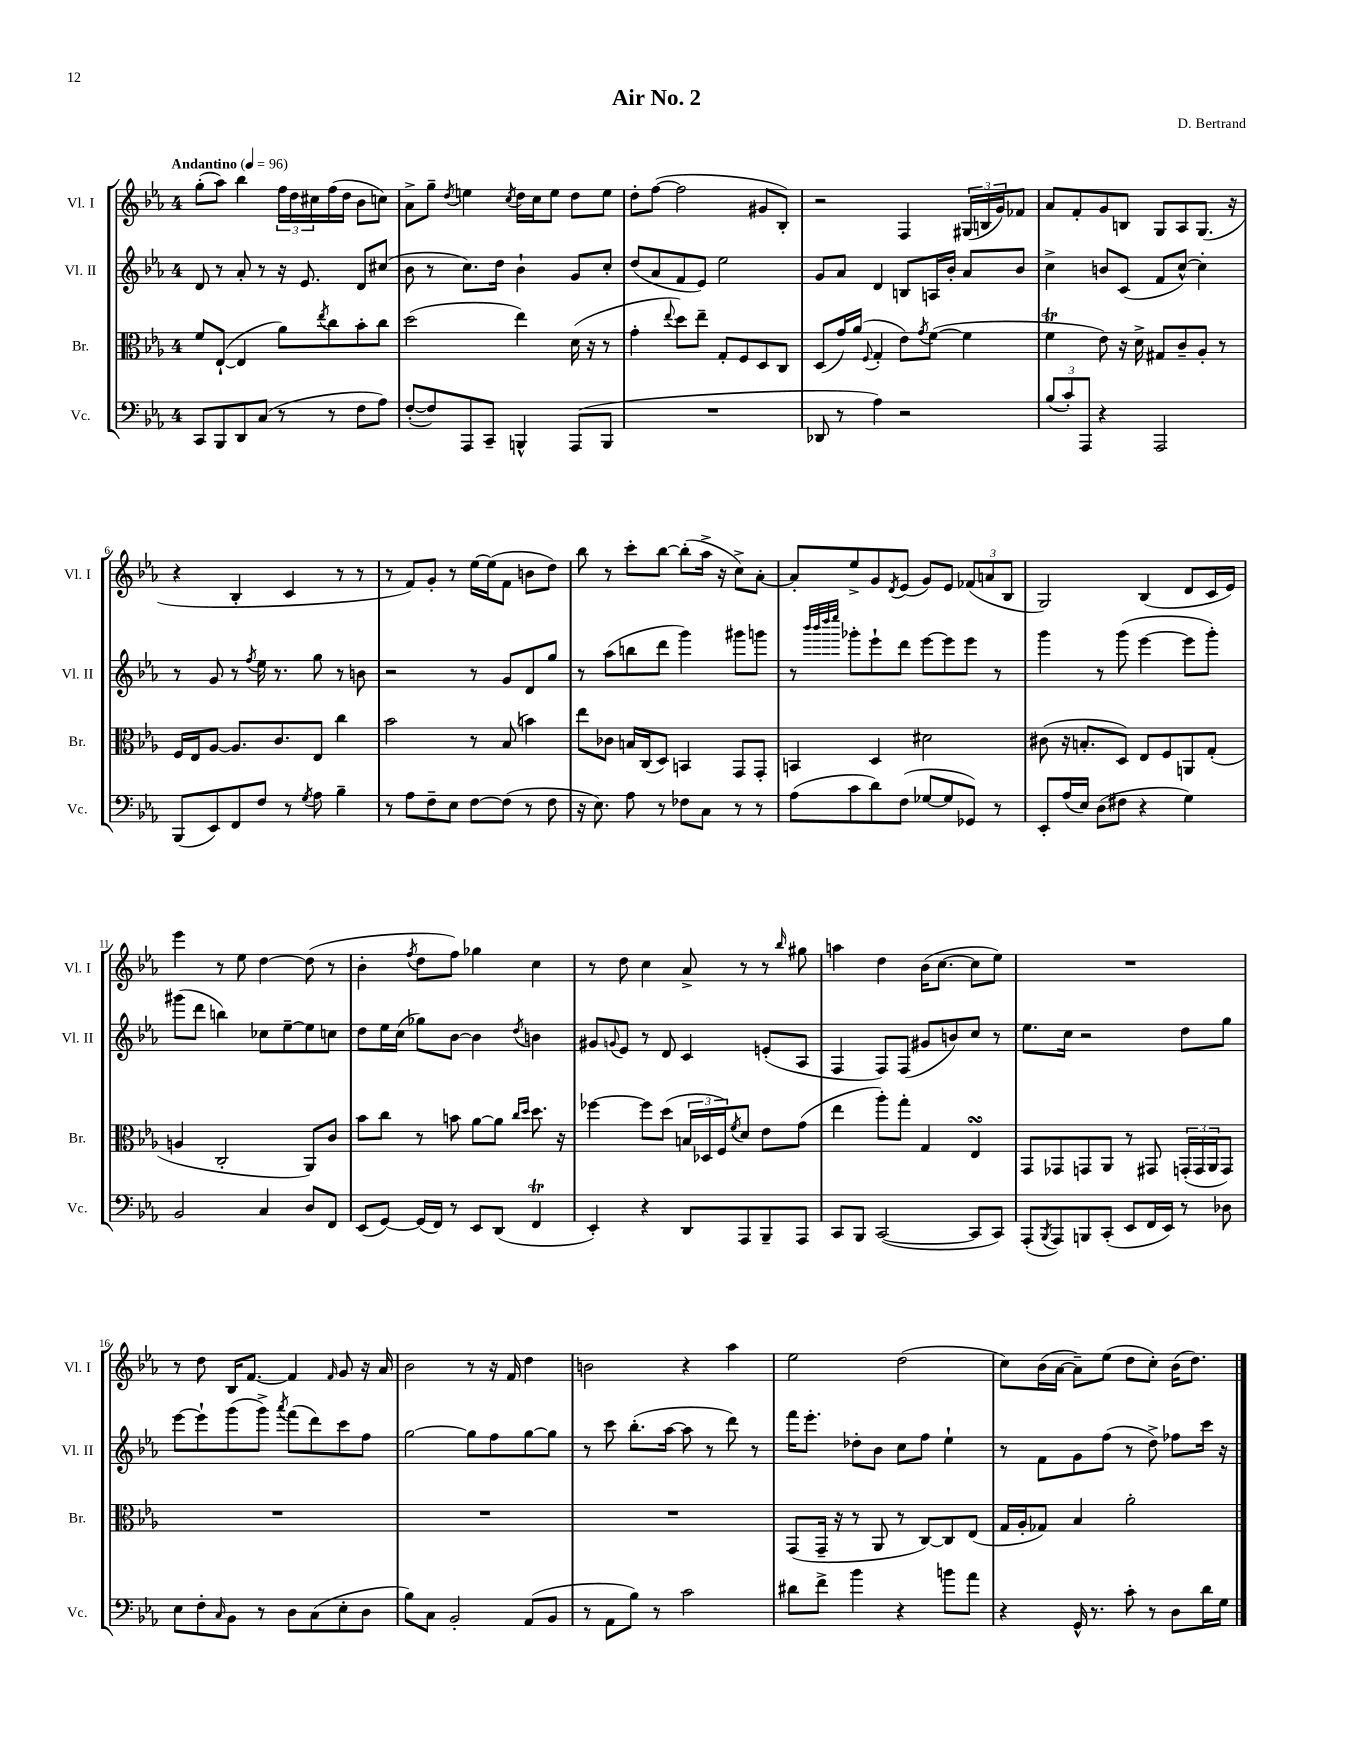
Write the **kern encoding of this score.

**kern	**kern	**kern	**kern
*staff4	*staff3	*staff2	*staff1
*clefF4	*clefC3	*clefG2	*clefG2
*k[b-e-a-]	*k[b-e-a-]	*k[b-e-a-]	*k[b-e-a-]
*M4/4	*M4/4	*M4/4	*M4/4
*MM96	*MM96	*MM96	*MM96
8CC/L	8f/L	8d/	(8gg'\L
8BBB-/	([8E-`/J	8r	8aa-\J)
8DD/	4E-/]	8a-'/	4bb-\
(8C/J	.	8r	.
8r	8a-\L)	16r	24ff\LL
.	.	.	24dd\
.	.	8.e-/	.
.	.	.	24cc#\
.	8qee-/	.	.
8r	8cc\	.	(16ff\
.	.	.	16dd\JJ
8F\L	8b-'\	8d/L	8b-\L
8A-\J)	8cc\J	(8cc#/J	8cc\J)
=	=	=	=
([8F'/L	(2dd\	8b-\	8a-^\L
8F/])	.	8r	8gg~\J
.	.	.	8qdd/
8AAA-/	.	8.cc\L)	4ee\
8CC~/J	.	.	.
.	.	16dd\Jk	.
.	.	.	8qcc/
4BBB^^/	4ee-\)	4b-`\	16dd\LL
.	.	.	16cc\J
.	.	.	8ee\J
(8AAA-/L	(16d\	8g/L	8dd\L
.	16r	.	.
8BBB/J	8r	8cc'/J	8ee\J
=	=	=	=
1r	4g'\	(8dd/L	8dd'\L
.	.	8a-/	([8ff\J
.	8qqee-/	.	.
.	8dd\L)	8f/	2ff\]
.	8ee-~\J	8e-/J)	.
.	8G'/L	2ee-\	.
.	8F/	.	.
.	8D/	.	8g#/L
.	8C/J	.	8B-'/J)
=	=	=	=
8DD-/	(8D/L	8g/L	2r
8r	16g/L)	8a-/J	.
.	(16a-/JJ	.	.
.	8qqF/	.	.
4A-\)	4G'/	4d/	.
2r	8e-\L)	8B/L	4F/
.	8qg/	.	.
.	([8f\J	16A/L	.
.	.	16b-'/JJ	.
.	4f\]	8a-/L	(24G#/LL
.	.	.	24B/
.	.	.	24g/J)
.	.	8b-/J	8f-/J
=	=	=	=
(12B-/L	4f\	4cc^\	8a-/L
12c'/)	.	.	.
.	.	.	8f'/
12AAA-/J	.	.	.
4r	8e-\)	8b/L	8g/
.	16r	(8c/J	8B/J
.	16d^\	.	.
2AAA-/	8G#/L	8f/L	8G/L
.	8c~/	[8cc^^/J)	8A-/
.	8A-'/J	4cc'\]	(8.G/J
.	8r	.	.
.	.	.	16r
=	=	=	=
(8BBB-/L	16F/LL	8r	4r
.	16E-/J	.	.
8EE-/)	[8A-/J	8g/	.
8FF/	8.A-/]L	8r	4B-'/
.	.	8qff/	.
8F/J	.	16ee-\	.
.	8.c/	8.r	.
8r	.	.	4c/
8qG/	.	.	.
8A-\	8E-/J	8gg\	.
4B-~\	4cc\	8r	8r
.	.	8b\	8r
=	=	=	=
8r	2b-\	2r	8r
8A-\L	.	.	8f/L)
8F~\	.	.	8g'/J
8E-\J	.	.	8r
[8F\L	8r	8r	[16ee-\LL
.	.	.	(16ee-\]J
(8F\]J	(8B-/	8g/L	8f\J
8r	4b\)	8d/	8b\L
8F\	.	8gg/J	8dd\J)
=	=	=	=
16r	8ee-\L	8r	8bb-\
8.E-\)	.	.	.
.	8c-\J	(8aa-\L	8r
8A-\	16B/LL	8bb\	8ccc'\L
.	(16C/J	.	.
8r	8D/J)	8ddd\J	[8bb-\J
8F-\L	4BB/	4ggg\)	(8bb-'\]L
8C\J	.	.	16aa-^\Jk
.	.	.	16r
8r	8GG/L	8ggg#\L	8cc^\L)
8r	8GG'/J	8ggg\J	[8a-'\J
=	=	=	=
(8A-\L	4BB/	8r	8a-'/]L
.	.	32qqbbb-/LLL	.
.	.	32qqbbb-/	.
.	.	32qqdddd/	.
.	.	32qqeeee-/JJJ	.
8c\	.	8ggg-'\L	8ee-^/
8d\)	4D/	8eee-`\	8g/
.	.	.	8qd/
(8F\J	.	8ddd\J	(8e-/J
[8G-/L	2d#\	[8eee-\L	8g/L)
8G-/]	.	8eee-\]	8e-/J
8GG-/J)	.	8eee-\J	(12f-/L
.	.	.	12a/
8r	.	8r	.
.	.	.	12B-/J
=	=	=	=
8EE-'/L	(8c#\	4ggg\	2G/)
(16A-/L	16r	.	.
16E-/JJ)	8.B'/L	.	.
(8D\L	.	8r	.
8F#\J	8D/J)	(8ggg\	.
4r	8E-/L	[4eee-\	(4B-/
.	8F/	.	.
4G\)	8AA/	8eee-\]L	8d/L
.	(8G'/J	8ggg'\J)	16c/L
.	.	.	16e-/JJ)
=	=	=	=
2BB-/	4A/	(8ggg#\L	4eee-\
.	.	8ddd\J	.
.	2C'/	4bb\)	8r
.	.	.	8ee-\
4C/	.	8cc-\L	[4dd\
.	.	[8ee-~\	.
8D/L	8AA-/L)	8ee-\]	(8dd\]
8FF/J	8c/J	8cc\J	8r
=	=	=	=
(8EE-/L	8b-\L	8dd\L	4b-'\
[8GG/J)	8cc\J	16ee-\L	.
.	.	(16cc\JJ	.
.	.	.	8qff/
(16GG/]LL	8r	8gg-\L)	8dd\L
16FF/JJ)	.	.	.
8r	8b\	[8b-\J	8ff\J)
8EE-/L	[8a-\L	4b-\]	4gg-\
(8DD/J	8a-\]J	.	.
.	16qqcc/LL	.	.
.	16qqdd/JJ	8qdd/	.
4FF/	8.dd\	4b\	4cc\
.	16r	.	.
=	=	=	=
4EE-'/)	[4ff-\	8g#/L	8r
.	.	8qqg/	.
.	.	8e-/J	8dd\
4r	8ff-\]L	8r	4cc\
.	(8dd\J	8d/	.
8DD/L	24B/LL	4c/	8a-^/
.	24D-/	.	.
.	24F/J)	.	.
.	8qf/	.	.
8AAA-/	8d/J	.	8r
8BBB-~/	8e-\L	(8e'/L	8r
.	.	.	16qqbb-/
8AAA-/J	(8g\J	8A-/J	8gg#\
=	=	=	=
8CC/L	4ee-\	4F/	4aa\
8BBB-/J	.	.	.
([2CC/	8aa-'\L)	8F/L)	4dd\
.	8gg'\J	(8F/J	.
.	4G/	8g#/L	(16b-\LK
.	.	.	[8.cc\J
.	.	8b/)	.
8CC/]L	4E-/	8cc/J	8cc\]L
8CC/J)	.	8r	8ee-\J)
=	=	=	=
(8AAA-'/L	8GG/L	8.ee-\L	1r
8qBBB-/	.	.	.
8AAA-/)	8GG-/	.	.
.	.	16cc\Jk	.
8BBB/	8GG/	2r	.
(8CC'/J	8AA-/J	.	.
8EE-/L	8r	.	.
16FF/L	8GG#/	.	.
16EE-/JJ)	.	.	.
8r	(24GG'/LL	8dd\L	.
.	24GG/	.	.
.	24AA-/J	.	.
8D-\	8GG/J)	8gg\J	.
=	=	=	=
8E-\L	1r	[8eee-\L	8r
8F'\	.	8eee-`\]	8dd\
16qqC/	.	.	.
8BB-\J	.	(8ggg\	16B-/LK
.	.	.	[8.f/J
8r	.	8ggg^\J)	.
.	.	8qaaa-/	.
8D\L	.	(8fff\L	4f/]
(8C\	.	8ddd\)	.
.	.	.	16qqf/
8E-'\	.	8ccc\	8g/
8D\J	.	8ff\J	16r
.	.	.	16a-/
=	=	=	=
8B-\L)	1r	[2gg\	2b-\
8C\J	.	.	.
2BB-'/	.	.	.
.	.	8gg\]L	8r
.	.	8ff\	16r
.	.	.	16f/
(8AA-/L	.	[8gg\	4dd\
8BB-/J	.	8gg\]J	.
=	=	=	=
8r	1r	8r	2b\
8AA-\L	.	8ccc\	.
8B-\J)	.	(8.bb-'\L	.
8r	.	.	.
.	.	[16aa-\Jk	.
2c\	.	8aa-\]	4r
.	.	8r	.
.	.	8ddd\)	4aa-\
.	.	8r	.
=	=	=	=
8d#\L	(8GG/L	16fff\LK	2ee-\
.	.	8.eee-'\J	.
8f^\J	16GG~/Jk	.	.
.	16r	.	.
4b-\	8r	8dd-'\L	.
.	8AA-/	8b-\J	.
4r	8r	8cc\L	(2dd\
.	[8C/L)	8ff\J	.
8b\L	8C/]	4ee-`\	.
8a-\J	(8E-/J	.	.
=	=	=	=
4r	16G/LL	8r	8cc\L)
.	16A-'/J	.	.
.	8G-/J)	8f\L	(16b-\L
.	.	.	[16a-\JJ
16GG^^/	4B-/	8g\	8a-~\]L)
8.r	.	.	.
.	.	(8ff\J	(8ee-\J
8c'\	2a-'\	8r	8dd\L
8r	.	8dd^\)	8cc'\J)
8D\L	.	8ff-\L	(16b-\LK
.	.	.	8.dd\J)
16d\L	.	16ccc\Jk	.
16G\JJ	.	16r	.
==	==	==	==
*-	*-	*-	*-
